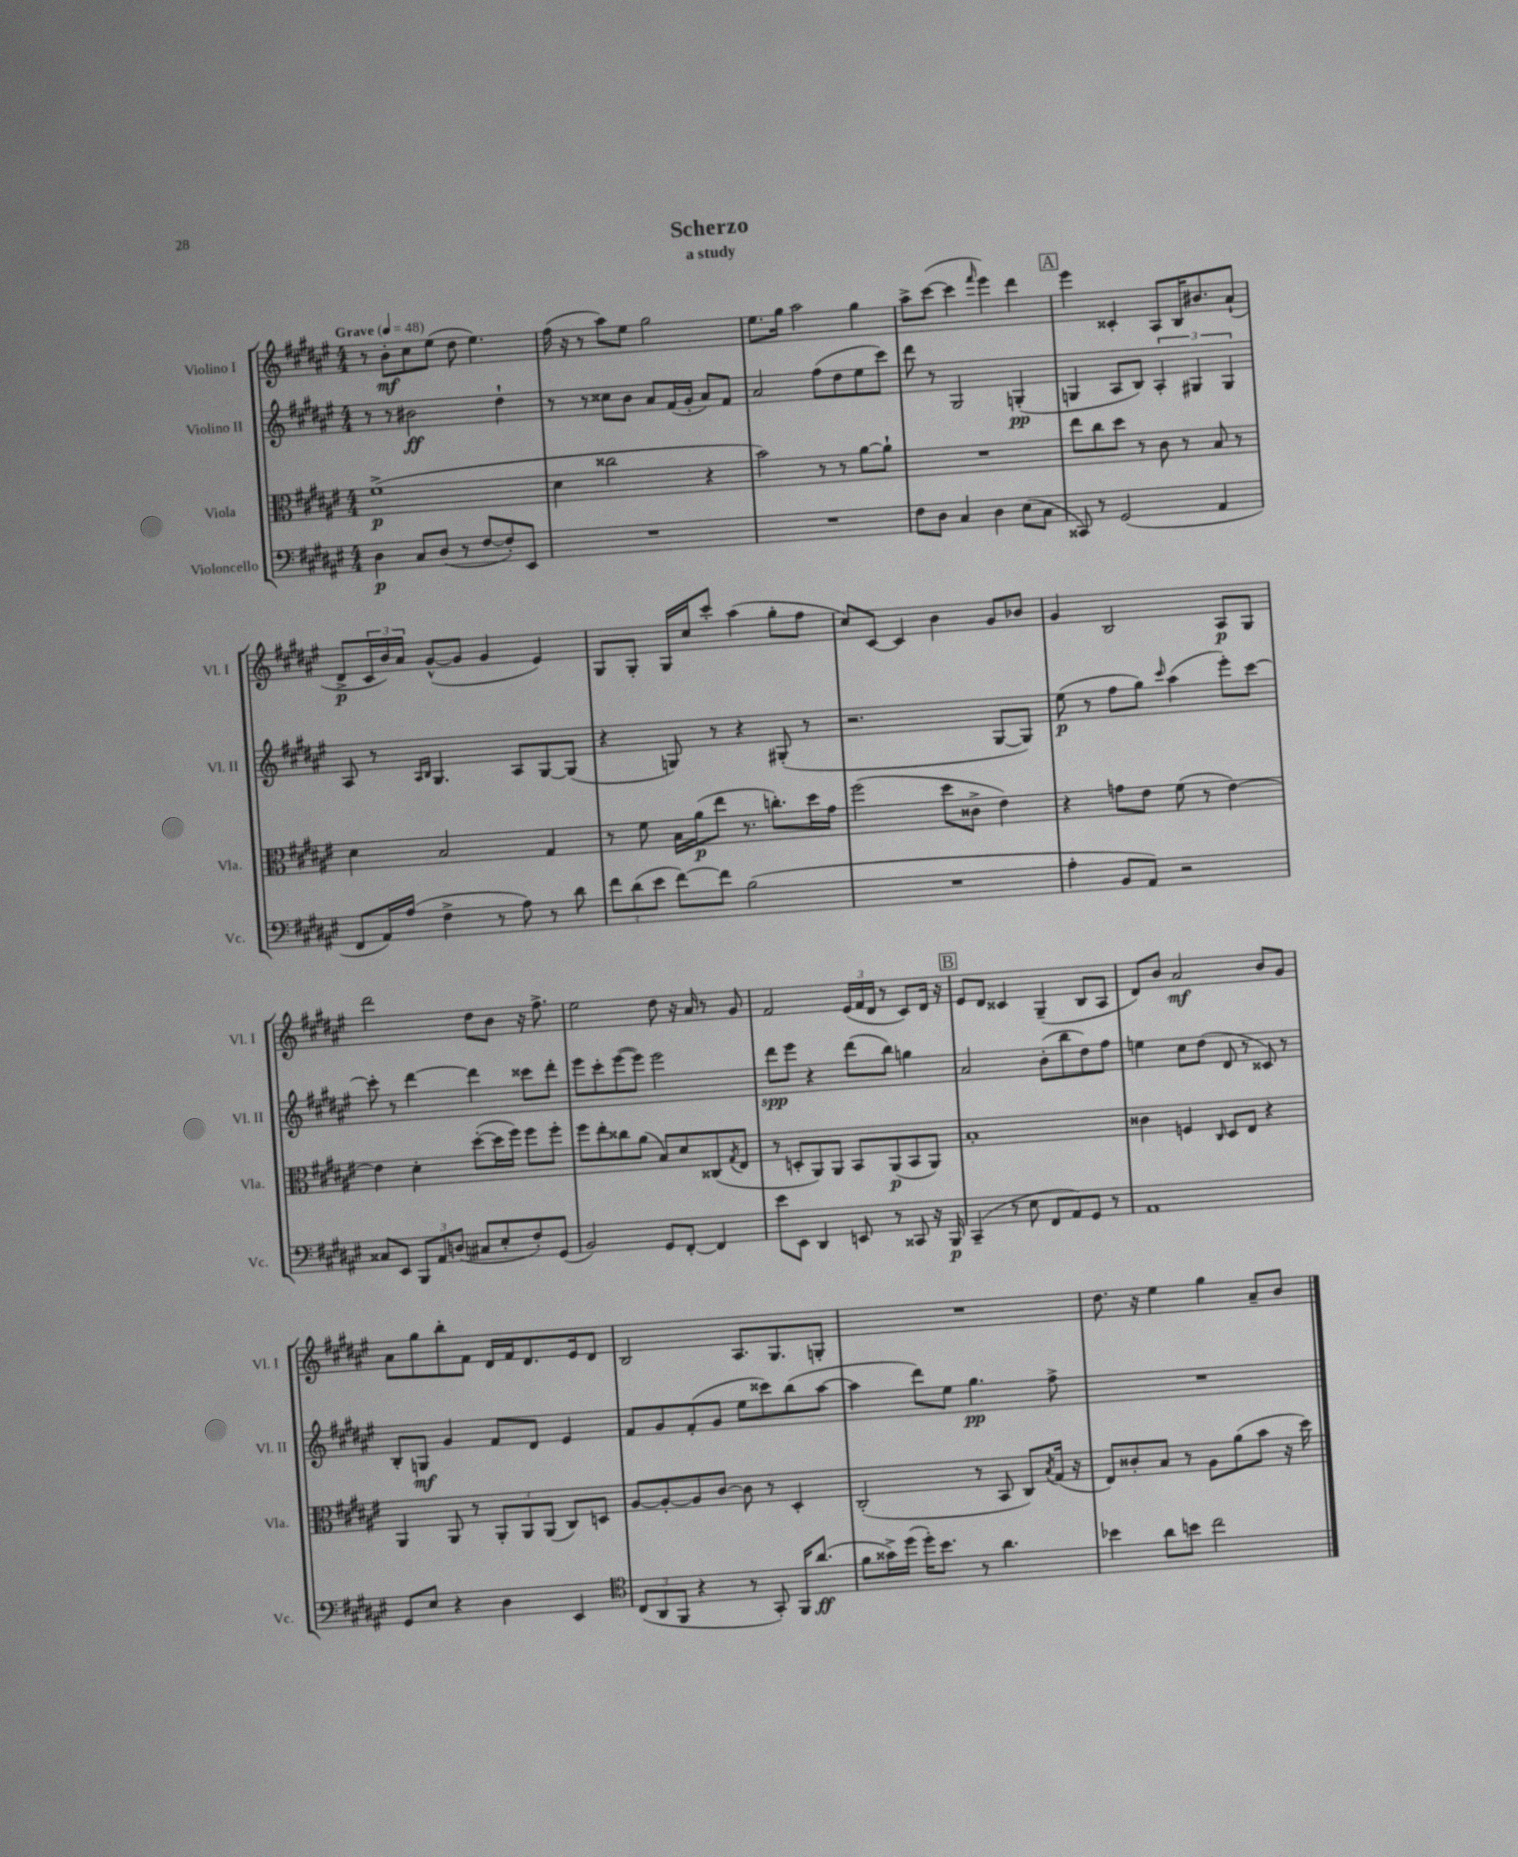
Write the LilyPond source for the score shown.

\header { title = "Scherzo" subtitle = "a study" }
<<
\new StaffGroup <<
\new Staff = "s0" \with { instrumentName = "Violino I" shortInstrumentName = "Vl. I" } {
    \clef treble \key fis \major \numericTimeSignature \time 4/4 \tempo "Grave" 4 = 48
    r8 b'8-.\mf cis''8 eis''8( dis''8 eis''4.) |
    fis''16( r16 r8 ais''8) eis''8 gis''2 |
    eis''8. gis''16 ais''2 gis''4 |
    ais''8-> cis'''8~( cis'''4 \grace { fis'''16 } eis'''4) dis'''4 |
    \mark \markup { \box "A" } eis'''4 cisis'4-. ais8 b16 bis'8. ais'8-!( |
    dis'8->\p \tuplet 3/2 { cis'16 b'16) ais'16 } gis'8~-^( gis'8 gis'4 eis'4) |
    gis8 gis8-. gis16 cis''16 cis'''8-. ais''4( gis''8-. fis''8 |
    cis''8) cis'8~ cis'4 b'4 gis'8 bes'8 |
    gis'4 b2 ais8\p gis8 |
    dis'''2 dis''8 b'8 r16 fis''8.-> |
    eis''2 dis''8 r16 ais'16 r8 gis'8 |
    fis'2 \tuplet 3/2 { eis'16( fis'16 dis'16 } r8 cis'8) dis'16 r16 |
    \mark \markup { \box "B" } eis'8 dis'8 cisis'4 gis4--( b8 ais8 |
    dis'8) b'8 ais'2\mf b'8 gis'8 |
    ais'8 gis''8 b''8-. fis'8 dis'16 fis'16 dis'8. eis'16 dis'8 |
    b2 ais8. gis8. g8-. |
    R1 |
    dis''8. r16 eis''4 gis''4 ais'8-- b'8 \bar "|." |
}
\new Staff = "s1" \with { instrumentName = "Violino II" shortInstrumentName = "Vl. II" } {
    \clef treble \key fis \major \numericTimeSignature \time 4/4
    r8 r8 bis'2\ff dis''4-! |
    r8 r8 cisis''8 b'8 ais'8 fis'16( gis'16-. ais'8) fis'8 |
    ais'2 fis''8( dis''8 eis''8 cis'''8) |
    dis'''8 r8 gis2 g4-.\pp( |
    \mark \markup { \box "A" } g4 ais8 b8) \tuplet 3/2 { ais4-. gis4 gis4 } |
    ais8 r8 \grace { ais16 b16 } gis4. ais8 gis8~ gis8( |
    r4 g8) r8 r4 gis8-.( r8 |
    r2. gis8~ gis8) |
    eis''8\p( r8 fis''8 gis''8) \grace { cis'''16 } ais''4( eis'''8-.) cis'''8~ |
    cis'''8-. r8 dis'''4~ dis'''4 cisis'''8 dis'''8-. |
    eis'''8 cis'''8-. eis'''8~( eis'''8) eis'''2 |
    dis'''8\spp eis'''8 r4 dis'''8( b''8) g''4 |
    \mark \markup { \box "B" } ais'2 b'8-.( b''8 dis''8) fis''8 |
    e''4 cis''8 dis''8( dis'8 r8 cisis'8) r8 |
    b8-. g8\mf gis'4 fis'8 dis'8 eis'4 |
    fis'8 gis'8 fis'8-.( gis'8 eis''8 cisis'''8) b''8( ais''8~ |
    ais''4 dis'''8) eis''8 gis''4.\pp fis''8-> |
    R1 \bar "|." |
}
\new Staff = "s2" \with { instrumentName = "Viola" shortInstrumentName = "Vla." } {
    \clef alto \key fis \major \numericTimeSignature \time 4/4
    fis'1->\p( |
    dis'4 cisis''2 r4 |
    b'2) r8 r8 ais'8~ ais'8-! |
    R1 |
    \mark \markup { \box "A" } eis''8 cis''8 dis''8 r8 cis'8 r8 b8 r8 |
    dis'4 b2 gis4 |
    r8 fis'8 b16 ais'16\p( eis''8 r8. c''8.-.) dis''16 gis'16 |
    fis''2( dis''8 cisis'8-> eis'4) |
    r4 g'8 eis'8 fis'8( r8 eis'4~) |
    eis'4 dis'4-. dis''8~-.( dis''16 fis''16) fis''8 fis''8-. |
    fis''8 eis''8-. cisis''8 ais'8( b8) dis'8 cisis8( \acciaccatura { gis8 } eis8 |
    r8 d8-. ais,8) ais,8 b,8 ais,8\p( b,8 ais,8) |
    \mark \markup { \box "B" } b1-. |
    cisis'4 f4 \grace { cis16 } dis8 eis8 r4 |
    ais,4 ais,8 r8 \tuplet 3/2 { ais,8-. ais,8 ais,8( } cis8) d8 |
    ais8~ ais8~-. ais8 cis'8~ cis'8 r8 dis4-. |
    cis2-.( r8 b,8 cis8) \acciaccatura { b8 } gis16( r16 |
    eis8) cisis'8-. b8 r8 ais8 ais'8( b'8 r16 dis''16) \bar "|." |
}
\new Staff = "s3" \with { instrumentName = "Violoncello" shortInstrumentName = "Vc." } {
    \clef bass \key fis \major \numericTimeSignature \time 4/4
    dis4\p cis8 dis8( r8 fis8~ fis8-.) eis,8 |
    R1 |
    R1 |
    fis8 dis8 cis4 dis4 eis8( cis8 |
    \mark \markup { \box "A" } cisis,8) r8 gis,2( ais,4 |
    fis,8 ais,16) ais16( fis4-> r8 ais8) r8 dis'8 |
    \tuplet 3/2 { fis'8 dis'8( eis'8 } fis'8~) fis'8 b2( |
    R1 |
    ais4-. b,8 ais,8) r2 |
    cisis8 eis,8 \tuplet 3/2 { b,,8 ais,8 d8( } cis8 eis8-. fis8-.) gis,8( |
    b,2) gis,8 fis,8~-. fis,4 |
    eis'8 eis,8 dis,4 e,8 r8 cisis,8 r16 b,,16\p |
    \mark \markup { \box "B" } cis,4--( r8 eis8 fis,8 ais,8) gis,8 r8 |
    ais,1 |
    gis,8 eis8 r4 dis4 eis,4 |
    \clef tenor \tuplet 3/2 { cis8( ais,8 fis,8 } r4 r8 gis,8-.) fis,16 ais'8.\ff( |
    fis'8 gisis'16->) dis''16( dis''16-.) b'8. r8 ais'4. |
    bes'4 ais'8 b'8 cis''2 \bar "|." |
}
>>
>>
\layout { \context { \Score \remove "Bar_number_engraver" } }
